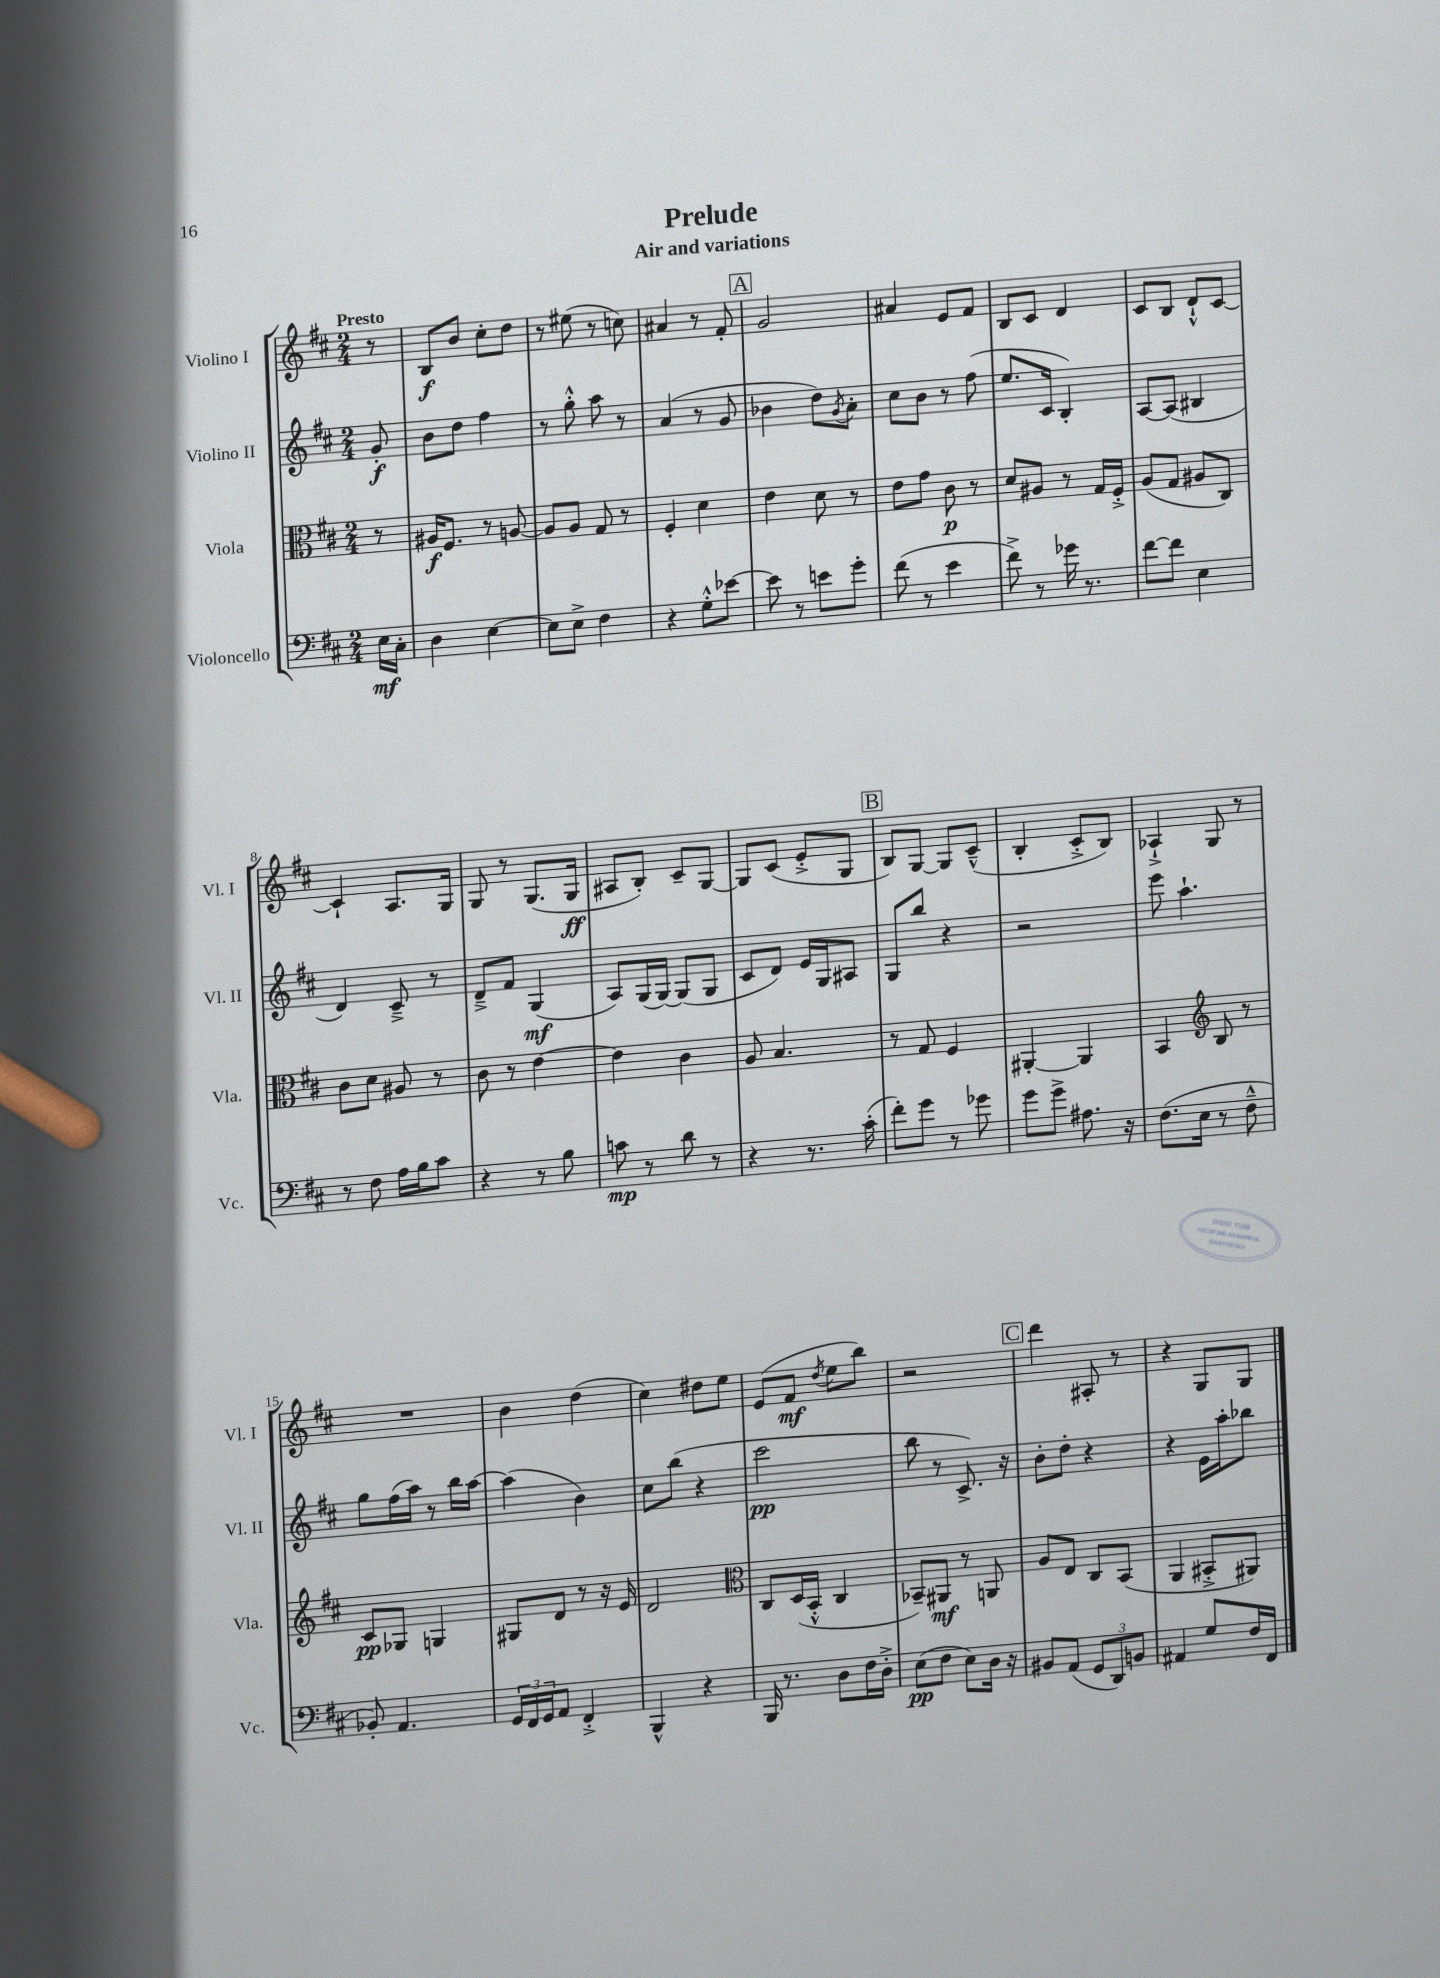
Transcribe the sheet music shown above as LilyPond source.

\header { title = "Prelude" subtitle = "Air and variations" }
<<
\new StaffGroup <<
\new Staff = "s0" \with { instrumentName = "Violino I" shortInstrumentName = "Vl. I" } {
    \clef treble \key d \major \numericTimeSignature \time 2/4 \partial 8 \tempo "Presto"
    r8 |
    b8\f b'8 cis''8-. d''8 |
    r8 eis''8( r8 c''8) |
    ais'4 r8 fis'8-. |
    \mark \markup { \box "A" } g'2 |
    ais'4 e'8 fis'8 |
    b8 cis'8 d'4 |
    cis'8 b8 d'8-!-^ cis'8~ |
    cis'4-! a8. g16 |
    g8 r8 g8.( g16\ff |
    ais8 b8-.) cis'8-- g8~ |
    g8 cis'8( e'8-.-> g8 |
    \mark \markup { \box "B" } b8) g8~ g8 cis'8---^( |
    b4-. cis'8-.-> b8) |
    aes4-!-> g8 r8 |
    R2 |
    b'4 d''4( |
    cis''4) dis''8 e''8 |
    e'8( fis'8\mf \acciaccatura { d''8 } e''8 b''8) |
    r2 |
    \mark \markup { \box "C" } d'''4 ais8-. r8 |
    r4 g8 g8 \bar "|." |
}
\new Staff = "s1" \with { instrumentName = "Violino II" shortInstrumentName = "Vl. II" } {
    \clef treble \key d \major \numericTimeSignature \time 2/4 \partial 8
    g'8-.\f |
    b'8 d''8 fis''4 |
    r8 g''8-.-^ a''8 r8 |
    a'4( r8 g'8 |
    \mark \markup { \box "A" } bes'4 d''8) \acciaccatura { g'8 } a'8-. |
    cis''8 b'8 r8 fis''8( |
    e''8. cis'16 b4-.) |
    a8~ a8( bis4 |
    d'4) cis'8---> r8 |
    d'8---> fis'8 g4\mf( |
    a8) g16( g16~) g8( g8 |
    cis'8 d'8) e'16 g16 ais8 |
    \mark \markup { \box "B" } g8 b''8 r4 |
    r2 |
    e'''8 a''4.-! |
    g''8 fis''16( a''16) r8 b''16 a''16~ |
    a''4( b'4) |
    cis''8 b''8( r4 |
    cis'''2\pp |
    b''8 r8 cis'8.->) r16 |
    \mark \markup { \box "C" } b'8-. d''8-. r4 |
    r4 e'16 a''16-. bes''8 \bar "|." |
}
\new Staff = "s2" \with { instrumentName = "Viola" shortInstrumentName = "Vla." } {
    \clef alto \key d \major \numericTimeSignature \time 2/4 \partial 8
    r8 |
    ais16\f fis8. r8 a8~ |
    a8 a8 g8 r8 |
    fis4-. d'4 |
    \mark \markup { \box "A" } e'4 d'8 r8 |
    e'8 g'8 cis'8\p r8 |
    d'8 ais8 r8 g16 fis16-.-> |
    a8( g8 ais8 cis8) |
    cis'8 d'8 ais8 r8 |
    cis'8 r8 e'4~ |
    e'4 cis'4 |
    a8 b4. |
    \mark \markup { \box "B" } r8 g8 fis4 |
    ais,4~-. ais,4 |
    b,4 \clef treble b8 r8 |
    cis'8\pp ges8 g4 |
    gis8 d'8 r8 r16 e'16 |
    d'2 |
    \clef alto cis8 d16( b,16-.-^ cis4 |
    bes,8--) ais,8\mf r8 a,8 |
    \mark \markup { \box "C" } a8 e8 cis8 b,8( |
    a,4 bis,8-.-> ais,8) \bar "|." |
}
\new Staff = "s3" \with { instrumentName = "Violoncello" shortInstrumentName = "Vc." } {
    \clef bass \key d \major \numericTimeSignature \time 2/4 \partial 8
    e16\mf cis16-. |
    d4 e4~ |
    e8 e8-> fis4 |
    r4 g8-.-^ ees'8~ |
    \mark \markup { \box "A" } ees'8 r8 e'8 g'8-. |
    fis'8( r8 e'4 |
    fis'8->) r8 ges'16 r8. |
    fis'8~ fis'8 e4 |
    r8 fis8 a16 b16 cis'8 |
    r4 r8 b8 |
    c'8\mp r8 d'8 r8 |
    r4 r8. cis'16-.( |
    \mark \markup { \box "B" } fis'8-.) g'8 r8 ges'8 |
    g'8 g'8-> ais8. r16 |
    fis8.( e16 r8 fis8---^ |
    bes,8-.) a,4. |
    \tuplet 3/2 { g,16 fis,16 g,16 } a,8 fis,4-.-> |
    b,,4-^ r4 |
    b,,16 r8. d8 fis16 d16-.-> |
    e8\pp( fis8 e8) d16 r16 |
    \mark \markup { \box "C" } bis,8 a,8( \tuplet 3/2 { g,8 d,8) b,8 } |
    ais,4 g8 fis16 fis,16 \bar "|." |
}
>>
>>
